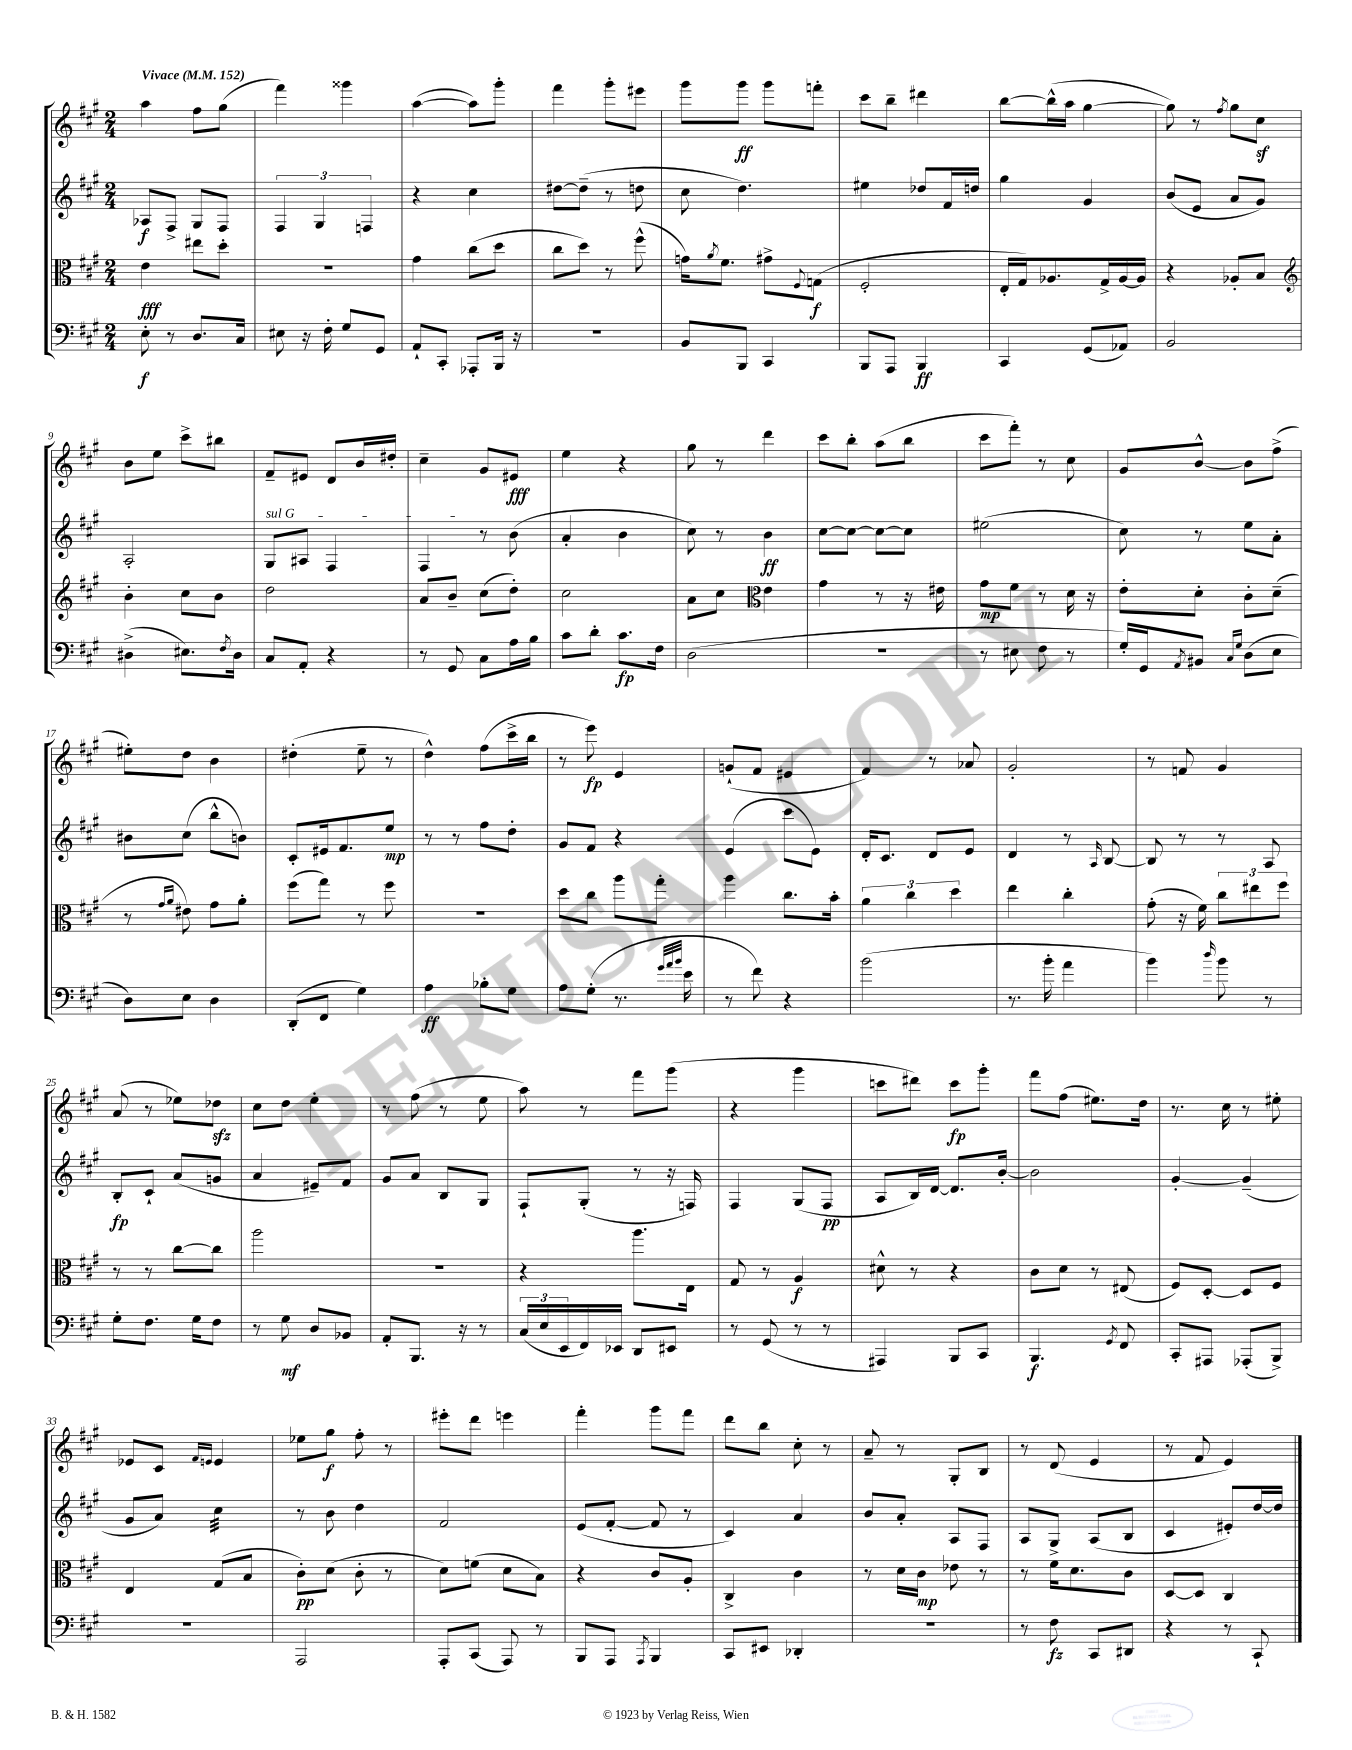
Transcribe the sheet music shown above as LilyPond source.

<<
\new StaffGroup <<
\new Staff = "s0" {
    \clef treble \key a \major \numericTimeSignature \time 2/4 \tempo "Vivace" 4 = 152
    a''4 fis''8 gis''8( |
    fis'''4) gisis'''4 |
    a''4~( a''8) gis'''8-. |
    fis'''4 gis'''8-. eis'''8 |
    gis'''8 gis'''8\ff gis'''8 f'''8-. |
    cis'''8 b''8-- dis'''4 |
    b''8~ b''16-^( a''16 gis''4~ |
    gis''8) r8 \acciaccatura { fis''8 } gis''8 cis''8\sf |
    b'8 e''8 cis'''8-> bis''8 |
    fis'8-- eis'8 d'8 b'16 dis''16-. |
    cis''4-- gis'8 eis'8\fff |
    e''4 r4 |
    gis''8 r8 d'''4 |
    cis'''8 b''8-. a''8( b''8 |
    cis'''8 fis'''8-.) r8 cis''8 |
    gis'8 b'8~-^ b'8 fis''8->( |
    eis''8-.) d''8 b'4 |
    dis''4-.( e''8-- r8 |
    d''4-^) fis''8( cis'''16-> b''16 |
    r8 e'''8\fp) e'4 |
    g'8-!( fis'8 eis'4 |
    fis'4) r8 aes'8 |
    gis'2-. |
    r8 f'8 gis'4 |
    a'8( r8 ees''8) des''8\sfz |
    cis''8 d''8 e''4-. |
    r8 fis''8( r8 e''8 |
    a''8) r8 fis'''8 gis'''8( |
    r4 gis'''4 |
    c'''8 dis'''8) c'''8\fp gis'''8-. |
    fis'''8 fis''8( eis''8.) d''16 |
    r8. cis''16 r8 eis''8-. |
    ees'8 cis'8 \grace { fis'16 e'16 } e'4 |
    ees''8 gis''8\f fis''8-. r8 |
    eis'''8-. d'''8 e'''4 |
    fis'''4-. gis'''8 fis'''8 |
    d'''8 b''8 cis''8-. r8 |
    a'8-- r8 gis8-. b8 |
    r8 d'8( e'4 |
    r8 fis'8 e'4) \bar "|." |
}
\new Staff = "s1" {
    \clef treble \key a \major \numericTimeSignature \time 2/4
    aes8\f fis8-> gis8 fis8 |
    \tuplet 3/2 { fis4 gis4 f4 } |
    r4 cis''4 |
    dis''8~ dis''8--( r8 d''8 |
    cis''8 d''4.) |
    eis''4 des''8 fis'16 d''16 |
    gis''4 gis'4 |
    b'8( e'8 a'8 gis'8) |
    a2-. |
    \once \override TextSpanner.bound-details.left.text = \markup { \italic "sul G" } gis8\startTextSpan ais8 fis4 |
    fis4\stopTextSpan r8 b'8( |
    a'4-. b'4 |
    cis''8) r8 b'4\ff |
    cis''8~ cis''8~ cis''8~ cis''8 |
    eis''2( |
    cis''8) r8 e''8 a'8-. |
    bis'8 cis''8( b''8-^ b'8) |
    cis'8-. eis'16 fis'8. e''8\mp |
    r8 r8 fis''8 d''8-. |
    gis'8 fis'8 r4 |
    e'4( cis'''8 e'8) |
    d'16-. cis'8. d'8 e'8 |
    d'4 r8 \grace { a16 } b8~ |
    b8 r8 r8 a8 |
    b8-.\fp cis'8-! a'8( g'8 |
    a'4 eis'8--) fis'8 |
    gis'8 a'8 b8 gis8 |
    fis8-! gis8-.( r8 r16 f16) |
    fis4 gis8( fis8\pp |
    a8 b16) d'16~ d'8. b'16~-. |
    b'2 |
    gis'4~-. gis'4--( |
    gis'8 a'8) cis''4:32 |
    r8 b'8 d''4 |
    fis'2 |
    e'8( fis'8~-. fis'8 r8 |
    cis'4) a'4 |
    b'8 a'8-. a8 fis8 |
    a8 gis8-> a8( b8 |
    cis'4 eis'8-.) d''16~ d''16 \bar "|." |
}
\new Staff = "s2" {
    \clef alto \key a \major \numericTimeSignature \time 2/4
    e'4\fff eis''8 d''8-. |
    r2 |
    gis'4 cis''8( d''8 |
    cis''8 d''8) r8 fis''8-^( |
    g'16) \acciaccatura { a'8 } fis'8. gis'8-> \appoggiatura { fis8 } g8\f( |
    fis2-. |
    e16-. gis16) aes8. gis16-> aes16~ aes16 |
    r4 aes8-. b8 |
    \clef treble b'4-. cis''8 b'8 |
    d''2 |
    a'8 b'8-- cis''8( d''8-.) |
    cis''2 |
    a'8 cis''8 \clef alto e'4 |
    gis'4 r8 r16 eis'16 |
    gis'8\mp fis'8 r8 d'16 r16 |
    e'8-. d'8-. cis'8-. d'8--( |
    r8 \grace { gis'16 a'16 } eis'8) gis'8 a'8-. |
    fis''8( gis''8) r8 fis''8 |
    R2 |
    d''8 cis''8 a''8 gis''8-. |
    a''4 cis''8. b'16-. |
    \tuplet 3/2 { a'4 cis''4 d''4 } |
    e''4 cis''4-. |
    gis'8-.( r16 fis'16) \tuplet 3/2 { cis''8 eis''8 fis''8 } |
    r8 r8 cis''8~ cis''8 |
    a''2 |
    R2 |
    r4 a''8. e16 |
    gis8 r8 a4\f |
    dis'8-^ r8 r4 |
    cis'8 d'8 r8 eis8( |
    fis8) d8~-. d8 fis8 |
    e4 gis8( b8 |
    cis'8-.\pp) d'8( cis'8-. r8 |
    d'8) f'8( d'8 b8) |
    r4 cis'8 a8-. |
    cis4-> cis'4 |
    r8 d'16 cis'16\mp ees'8 r8 |
    r8 fis'16 d'8. cis'8 |
    d8~ d8 cis4 \bar "|." |
}
\new Staff = "s3" {
    \clef bass \key a \major \numericTimeSignature \time 2/4
    e8-.\f r8 d8. cis16 |
    eis8 r16 fis16-. gis8 gis,8 |
    a,8-! cis,8-. aes,,8-. b,,16 r16 |
    R2 |
    b,8 b,,8 cis,4 |
    b,,8 a,,8 b,,4\ff |
    cis,4 gis,8( aes,8) |
    b,2 |
    dis4->( eis8.) \acciaccatura { fis8 } dis16 |
    cis8 a,8-. r4 |
    r8 gis,8 cis8 a16 b16 |
    cis'8 d'8-. cis'8.\fp fis16 |
    d2( |
    R2 |
    r8 eis8 fis8 r8 |
    gis16-.) gis,16 \acciaccatura { a,8 } bis,8 \grace { cis16 gis16 } d8( e8 |
    d8) e8 d4 |
    d,8-.( fis,8 gis4) |
    a4\ff bes8-. gis8 |
    a8 gis8-.( r8. \grace { gis'32 a'32 b'32 } e'16 |
    r8 fis'8) r4 |
    b'2( |
    r8. b'16-. a'4 |
    b'4) \grace { d''16 } b'8 r8 |
    gis8-. fis8. gis16 fis8 |
    r8 gis8\mf d8 bes,8 |
    a,8-. b,,8. r16 r8 |
    \tuplet 3/2 { cis16( e16 e,16 } fis,16) ees,16 d,8 eis,8 |
    r8 gis,8( r8 r8 |
    ais,,4) b,,8 cis,8 |
    b,,4.\f \acciaccatura { gis,8 } fis,8 |
    cis,8-. ais,,8 aes,,8-.( b,,8->) |
    r2 |
    a,,2 |
    a,,8-. cis,8( a,,8) r8 |
    b,,8 a,,8 \acciaccatura { a,,8 } b,,4 |
    cis,8 eis,8 des,4-. |
    R2 |
    r8 fis8\fz cis,8 dis,8 |
    r4 r8 cis,8-! \bar "|." |
}
>>
>>
